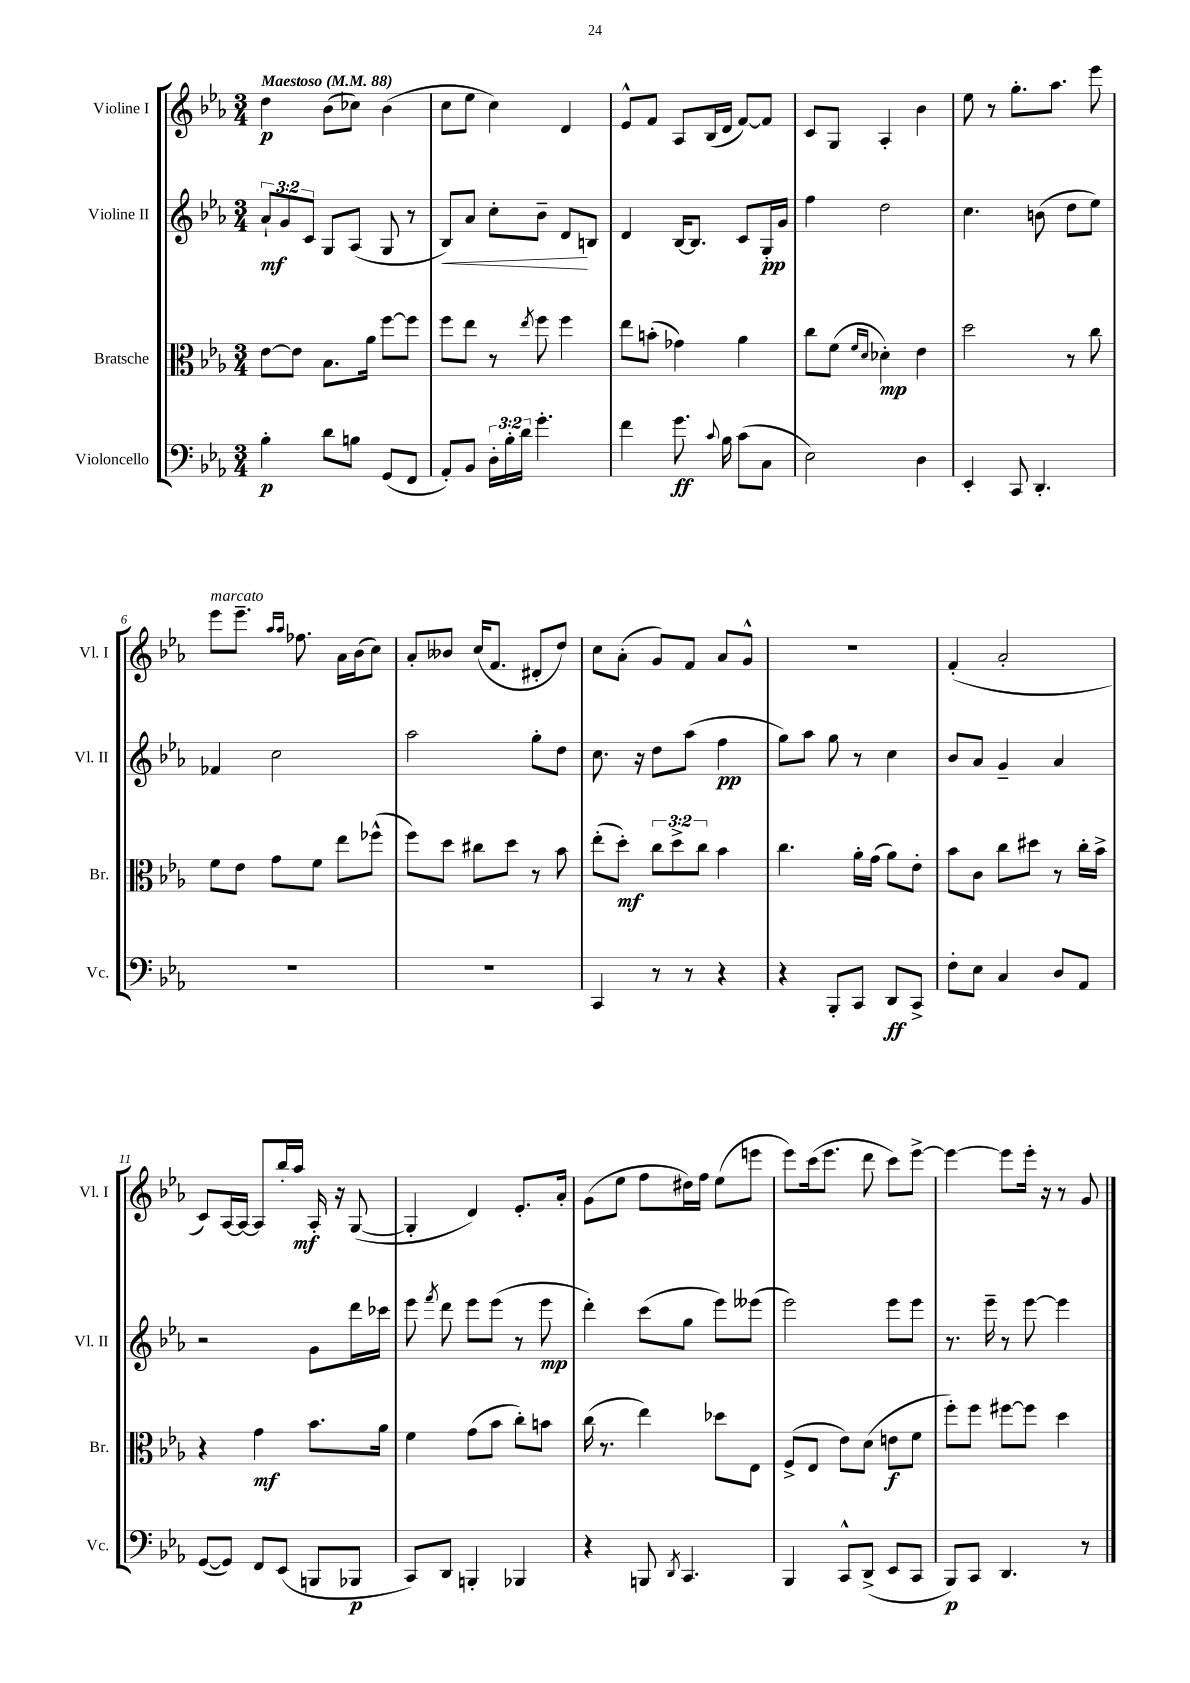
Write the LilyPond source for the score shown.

<<
\new StaffGroup <<
\new Staff = "s0" \with { instrumentName = "Violine I" shortInstrumentName = "Vl. I" } {
    \clef treble \key ees \major \numericTimeSignature \time 3/4 \tempo "Maestoso" 4 = 88
    \autoBeamOff d''4\p bes'8[( ces''8]) bes'4( |
    c''8[ ees''8] c''4) d'4 |
    ees'8[-^ f'8] aes8[ bes16( d'16] f'8[~) f'8] |
    c'8[ g8] aes4-. bes'4 |
    ees''8 r8 g''8.[-. aes''8.] ees'''8 |
    ees'''8[^\markup { \italic "marcato" } ees'''8.]-- \grace { aes''16[ aes''16] } fes''8. aes'16[ bes'16( c''8]) |
    aes'8[-. beses'8] c''16[( f'8.] dis'8[-. d''8]) |
    c''8[ aes'8]-.( g'8[) f'8] aes'8[ g'8]-^ |
    R2. |
    f'4-.( aes'2-. |
    c'8[) aes16~ aes16]~ aes8[ bes''16-. aes''16]\mf aes16-. r16 g8~( |
    g4-. d'4) ees'8.[-. aes'16]-. |
    g'8[( ees''8] f''8[ dis''16) f''16] ees''8[( e'''8] |
    ees'''8[) c'''16( ees'''8.] d'''8 c'''8[) ees'''8]~-> |
    ees'''4~ ees'''8[ ees'''16]-. r16 r8 g'8 \bar "|." |
}
\new Staff = "s1" \with { instrumentName = "Violine II" shortInstrumentName = "Vl. II" } {
    \clef treble \key ees \major \numericTimeSignature \time 3/4 \override Staff.TupletNumber.text = #tuplet-number::calc-fraction-text
    \autoBeamOff \tuplet 3/2 { aes'8[-!\mf g'8 c'8] } g8[ aes8]( g8 r8 |
    bes8[\<) aes'8] c''8[-. bes'8]-- d'8[\! b8] |
    d'4 bes16[~ bes8.] c'8[ g16-.\pp g'16] |
    f''4 d''2 |
    c''4. b'8( d''8[ ees''8]) |
    fes'4 c''2 |
    aes''2 g''8[-. d''8] |
    c''8. r16 d''8[ aes''8]( f''4\pp |
    g''8[) aes''8] g''8 r8 c''4 |
    bes'8[ aes'8] g'4-- aes'4 |
    r2 g'8[ d'''16 ces'''16] |
    ees'''8 \acciaccatura { f'''8 } d'''8 ees'''8[ ees'''8]( r8 ees'''8\mp |
    d'''4-.) c'''8[( g''8] ees'''8[) eeses'''8]( |
    ees'''2) ees'''8[ ees'''8] |
    r8. ees'''16-- r8 ees'''8~ ees'''4 \bar "|." |
}
\new Staff = "s2" \with { instrumentName = "Bratsche" shortInstrumentName = "Br." } {
    \clef alto \key ees \major \numericTimeSignature \time 3/4 \override Staff.TupletNumber.text = #tuplet-number::calc-fraction-text
    \autoBeamOff ees'8[~ ees'8] bes8.[ aes'16] f''8[~ f''8] |
    f''8[ ees''8] r8 \acciaccatura { ees''8 } f''8 f''4 |
    ees''8[ b'8]-.( ges'4) aes'4 |
    c''8[ f'8]( \grace { f'16[ d'16] } des'4-.\mp) ees'4 |
    d''2 r8 c''8 |
    f'8[ ees'8] g'8[ f'8] ees''8[ fes''8]-^( |
    f''8[) d''8] cis''8[ d''8] r8 bes'8 |
    ees''8[-.( d''8]-.\mf) \tuplet 3/2 { c''8[ d''8-> c''8] } bes'4 |
    c''4. aes'16[-. g'16]( aes'8[) ees'8]-. |
    bes'8[ c'8] c''8[ dis''8] r8 c''16[-. bes'16]-> |
    r4 g'4\mf bes'8.[ aes'16] |
    f'4 g'8[( bes'8] c''8[-.) b'8] |
    c''16( r8. ees''4) des''8[ ees8] |
    f8[->( ees8] ees'8[) d'8]( e'8[\f f'8] |
    f''8[-.) f''8] fis''8[~ fis''8] d''4 \bar "|." |
}
\new Staff = "s3" \with { instrumentName = "Violoncello" shortInstrumentName = "Vc." } {
    \clef bass \key ees \major \numericTimeSignature \time 3/4 \override Staff.TupletNumber.text = #tuplet-number::calc-fraction-text
    \autoBeamOff bes4-.\p d'8[ b8] g,8[( f,8] |
    aes,8[-.) bes,8] \tuplet 3/2 { d16[-. bes16-. d'16] } g'4.-. |
    f'4 g'8.\ff \appoggiatura { c'8 } bes16 c'8[( c8] |
    ees2) d4 |
    ees,4-. c,8 d,4.-. |
    R2. |
    R2. |
    c,4 r8 r8 r4 |
    r4 bes,,8[-. c,8] d,8[\ff c,8]-> |
    f8[-. ees8] c4 d8[ aes,8] |
    g,8[~( g,8]) f,8[ ees,8]( b,,8[ bes,,8]\p |
    c,8[) d,8] b,,4-. bes,,4 |
    r4 b,,8 \acciaccatura { d,8 } c,4. |
    bes,,4 c,8[-^ d,8]->( ees,8[ c,8] |
    bes,,8[\p) c,8] d,4. r8 \bar "|." |
}
>>
>>
